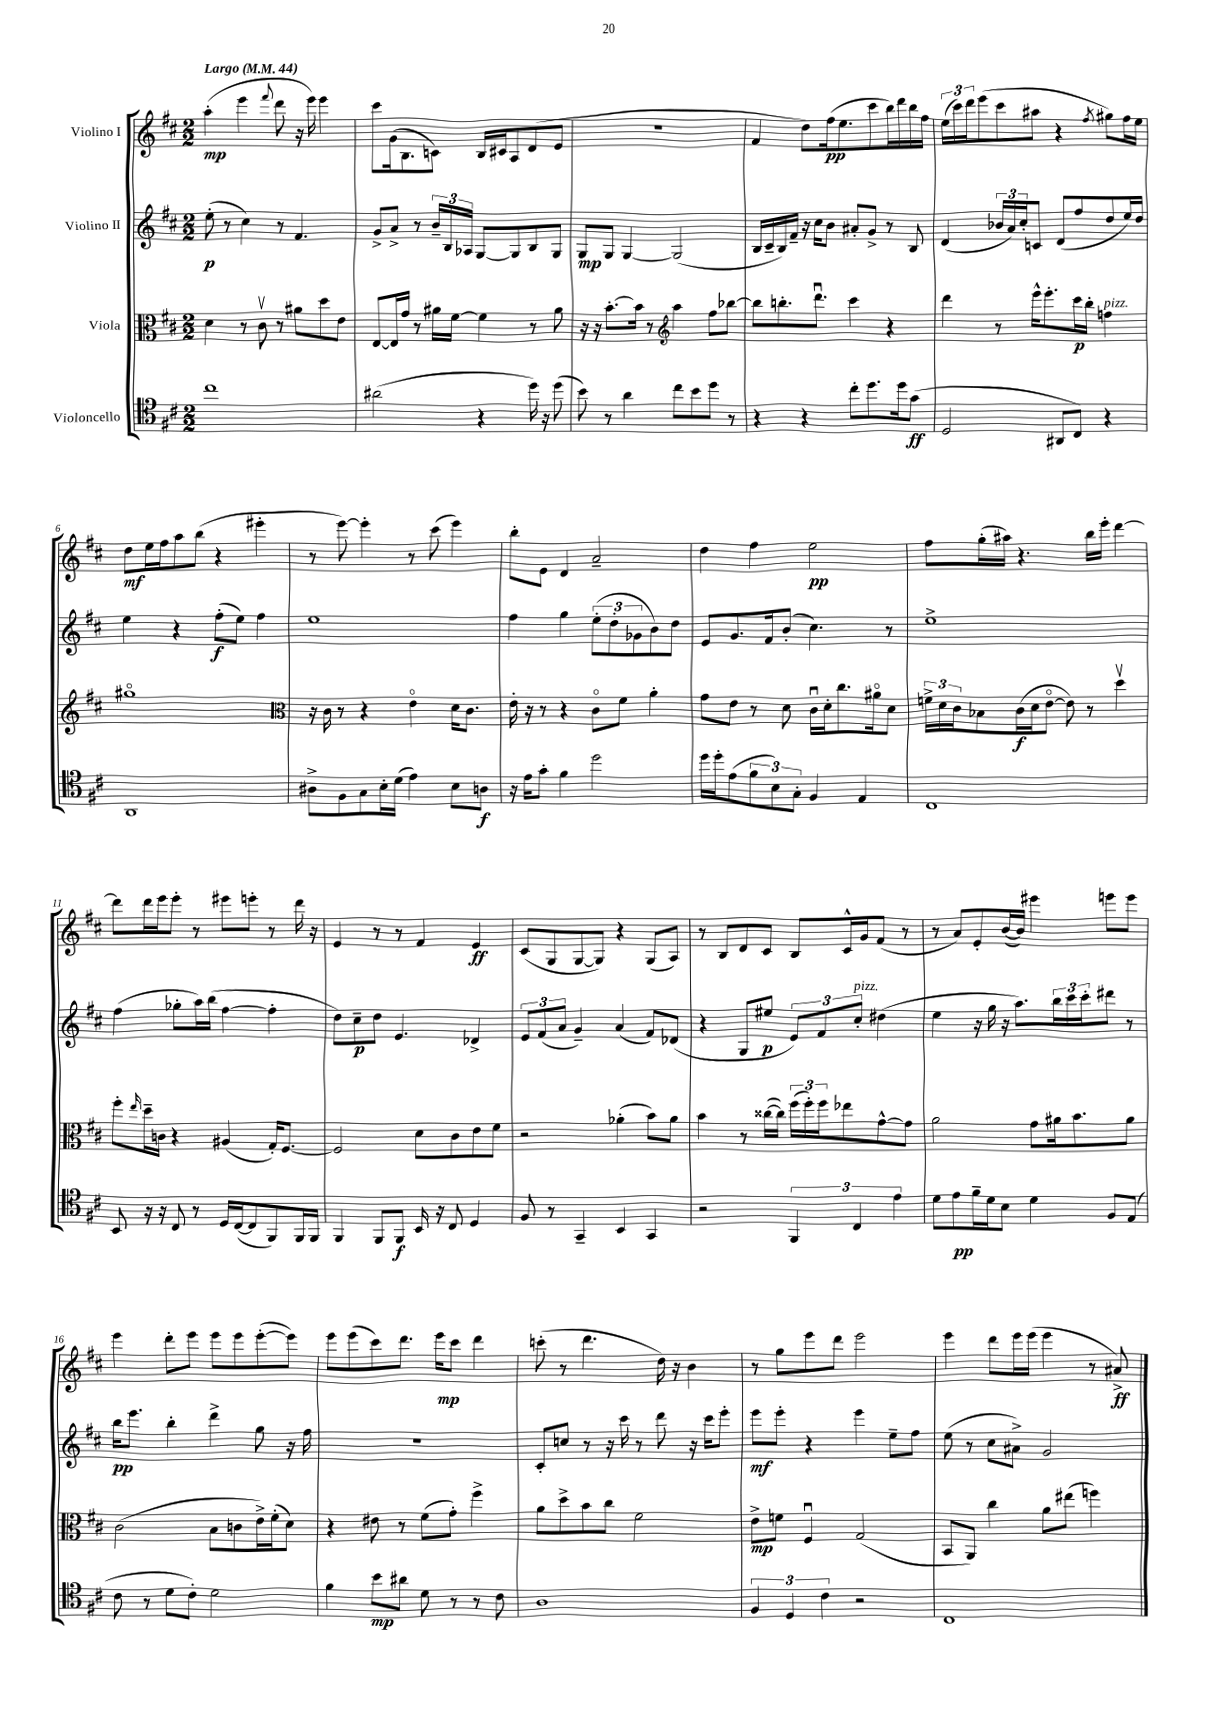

**kern	**dynam	**kern	**dynam	**kern	**dynam	**kern	**dynam
*part4	*part4	*part3	*part3	*part2	*part2	*part1	*part1
*staff4	*staff4	*staff3	*staff3	*staff2	*staff2	*staff1	*staff1
*I"Violoncello	*	*I"Viola	*	*I"Violino II	*	*I"Violino I	*
*clefC4	*	*clefC3	*	*clefG2	*	*clefG2	*
*k[f#c#]	*	*k[f#c#]	*	*k[f#c#]	*	*k[f#c#]	*
*M2/2	*	*M2/2	*	*M2/2	*	*M2/2	*
*MM44	*	*MM44	*	*MM44	*	*MM44	*
=1	=1	=1	=1	=1	=1	=1	=1
!	!	!	!	!	!	!LO:TX:a:B:t=Largo	!
1cc#	.	4d\	.	(8ee'\	p	(4aa'\	mp
.	.	.	.	8r	.	.	.
.	.	8r	.	4cc#\)	.	4eee\	.
.	.	8c#v\	.	.	.	.	.
.	.	.	.	.	.	8qqfff#/	.
.	.	8r	.	8r	.	8ddd\	.
.	.	8a#X\L	.	4.f#/	.	16r	.
.	.	.	.	.	.	16eee\)	.
.	.	8dd\	.	.	.	4eee\	.
.	.	8e\J	.	.	.	.	.
=2	=2	=2	=2	=2	=2	=2	=2
(2a#X\	.	[8E/L	.	8g^/L	.	8ccc#\L	.
.	.	16E/L]	.	8a^/J	.	(16g\k	.
.	.	16g/JJ	.	.	.	8.B\	.
.	.	8r	.	8r	.	.	.
.	.	16a#X\LL	.	24b~/LL	.	8cn\J)	.
.	.	.	.	24B/	.	.	.
.	.	[16f#\JJ	.	.	.	.	.
.	.	.	.	24A-X/JJ	.	.	.
4r	.	4f#\]	.	[8G/L	.	16B/LL	.
.	.	.	.	.	.	16c#X/J	.
.	.	.	.	8G/]	.	8A/	.
16dd\)	.	8r	.	8B/	.	(8d/	.
16r	.	.	.	.	.	.	.
(8dd\	.	8a#\	.	8G/J	.	8e/J	.
=3	=3	=3	=3	=3	=3	=3	=3
8b\)	.	16r	.	8G/L	mp	1r	.
.	.	16r	.	.	.	.	.
8r	.	[8.b'\L	.	8G/J	.	.	.
4a\	.	.	.	[4G/	.	.	.
.	.	16b\Jk]	.	.	.	.	.
.	.	8r	.	.	.	.	.
*	*	*clefG2	*	*	*	*	*
8cc#\L	.	4aa\	.	(2G/]	.	.	.
8b\	.	.	.	.	.	.	.
8dd\J	.	8ff#\L	.	.	.	.	.
8r	.	[8bb-X\J	.	.	.	.	.
=4	=4	=4	=4	=4	=4	=4	=4
4r	.	8bb-\L]	.	16B/LL	.	4f#/	.
.	.	.	.	16c#~/	.	.	.
.	.	8.bbn'\	.	16B/)	.	.	.
.	.	.	.	16f#~/JJ	.	.	.
4r	.	.	.	16r	.	8dd\L)	.
.	.	8.dddu\J	.	16cc#\KL	.	.	.
.	.	.	.	8b\J	.	(16ff#\k	pp
.	.	.	.	.	.	8.ee\	.
8cc#'\L	.	4ccc#\	.	8a#X'/L	.	.	.
8.dd\	.	.	.	8g^/J	.	8ccc#\	.
.	.	4r	.	8r	.	16bb\L)	.
16dd\k	.	.	.	.	.	16ddd\	.
(8g\J	ff	.	.	8B/	.	16bb\	.
.	.	.	.	.	.	16ff#\JJ	.
=5	=5	=5	=5	=5	=5	=5	=5
2D/	.	4ddd\	.	(4d/	.	(24ee\LL	.
.	.	.	.	.	.	24ccc#\)	.
.	.	.	.	.	.	24ddd\J	.
.	.	.	.	.	.	(8eee\	.
.	.	8r	.	24b-X/LL	.	8ccc#\	.
.	.	.	.	24a/)	.	.	.
.	.	.	.	24cc#'/J	.	.	.
.	.	16eee^^\KL	.	8cn/J	.	8aa#X\J	.
.	.	8.eee'\	.	.	.	.	.
8AA#X/L	.	.	.	(8d/L	.	4r	.
8C#/J)	.	16ccc#\L	p	8ff#/	.	.	.
.	.	16bb'\JJ	.	.	.	.	.
.	.	.	.	.	.	8qff#/	.
!	!	!LO:TX:a:i:t=pizz.	!	!	!	!	!
4r	.	4ffn\	.	8dd/	.	8gg#X\L)	.
.	.	.	.	16ee/L)	.	16ff#\L	.
.	.	.	.	16dd/JJ	.	16ee\JJ	.
!!LO:LB:g=z
=6	=6	=6	=6	=6	=6	=6	=6
1AA	.	1gg#X	.	4ee\	.	8dd\L	mf
.	.	.	.	.	.	16ee\L	.
.	.	.	.	.	.	16ff#\J	.
.	.	.	.	4r	.	8aa\	.
.	.	.	.	.	.	(8bb\J	.
.	.	.	.	(8ff#'\L	f	4r	.
.	.	.	.	8ee\J)	.	.	.
.	.	.	.	4ff#\	.	4eee#X'\	.
=7	=7	=7	=7	=7	=7	=7	=7
*	*	*clefC3	*	*	*	*	*
8A#X^\L	.	16r	.	1ee	.	8r	.
.	.	16c#\	.	.	.	.	.
8F#\	.	8r	.	.	.	[8eee\)	.
8G\	.	4r	.	.	.	4eee'\]	.
16B'\L	.	.	.	.	.	.	.
(16d\JJ	.	.	.	.	.	.	.
4e\)	.	4e\	.	.	.	8r	.
.	.	.	.	.	.	(8ccc#\	.
8B\L	.	16d\KL	.	.	.	4eee\)	.
.	.	8.c#\J	.	.	.	.	.
8An\J	f	.	.	.	.	.	.
=8	=8	=8	=8	=8	=8	=8	=8
16r	.	16e'\	.	4ff#\	.	8bb'\L	.
16e\KL	.	16r	.	.	.	.	.
8g'\J	.	8r	.	.	.	8e\J	.
4f#\	.	4r	.	4gg\	.	4d/	.
2dd\	.	8c#\L	.	(12ee'\L	.	2a~/	.
.	.	.	.	12dd'\	.	.	.
.	.	8f#\J	.	.	.	.	.
.	.	.	.	12g-X\	.	.	.
.	.	4a'\	.	8b\)	.	.	.
.	.	.	.	8dd\J	.	.	.
=9	=9	=9	=9	=9	=9	=9	=9
16dd\LL	.	8g\L	.	8e/L	.	4dd\	.
16dd'\J	.	.	.	.	.	.	.
(8e\	.	8e\J	.	8.g/	.	.	.
12f#\	.	8r	.	.	.	4ff#\	.
.	.	.	.	16f#/k	.	.	.
12B\)	.	.	.	.	.	.	.
.	.	8d\	.	(8b'/J	.	.	.
12G'\J	.	.	.	.	.	.	.
4F#/	.	16c#u\LL	.	4.cc#\)	.	2ee\	pp
.	.	16d'\J	.	.	.	.	.
.	.	8.cc#\	.	.	.	.	.
4E/	.	.	.	.	.	.	.
.	.	16a#X\k	.	.	.	.	.
.	.	8d\J	.	8r	.	.	.
=10	=10	=10	=10	=10	=10	=10	=10
1C#	.	24fn^\LL	.	1ee^	.	8ff#\L	.
.	.	24d\	.	.	.	.	.
.	.	24c#\J	.	.	.	.	.
.	.	8B-X\	.	.	.	(16gg'\L	.
.	.	.	.	.	.	16aa#X\JJ)	.
.	.	(16c#\L	f	.	.	4.r	.
.	.	16d\J	.	.	.	.	.
.	.	[8e\J	.	.	.	.	.
.	.	8e\])	.	.	.	.	.
.	.	8r	.	.	.	16bb\LL	.
.	.	.	.	.	.	16eee'\JJ	.
.	.	4ddv\	.	.	.	[4ddd\	.
!!LO:LB:g=z
=11	=11	=11	=11	=11	=11	=11	=11
8BB/	.	8ff#'\L	.	(4ff#\	.	8ddd\L]	.
.	.	16qqee/	.	.	.	.	.
16r	.	16dd~\L	.	.	.	16ddd\L	.
16r	.	16cn\JJ	.	.	.	16eee\J	.
8C#/	.	4r	.	8gg-X'\L	.	8eee'\J	.
8r	.	.	.	16aa\L)	.	8r	.
.	.	.	.	(16bb\JJ	.	.	.
16D/LL	.	(4A#X/	.	[4ff#\	.	8eee#X\L	.
([16C#/J	.	.	.	.	.	.	.
8C#/]	.	.	.	.	.	8eeen'\J	.
8FF#/)	.	16G'/KL)	.	4ff#'\]	.	8r	.
.	.	[8.F#/J	.	.	.	.	.
16FF#/L	.	.	.	.	.	16ddd\	.
16FF#/JJ	.	.	.	.	.	16r	.
=12	=12	=12	=12	=12	=12	=12	=12
4FF#/	.	2F#/]	.	8dd\L)	.	4e/	.
.	.	.	.	8cc#~\	p	.	.
8FF#/L	.	.	.	8dd\J	.	8r	.
8FF#/J	f	.	.	4.e/	.	8r	.
16BB/	.	8d\L	.	.	.	4f#/	.
16r	.	.	.	.	.	.	.
8C#/	.	8c#\	.	.	.	.	.
4D/	.	8e\	.	4d-X^/	.	4e/	ff
.	.	8f#\J	.	.	.	.	.
=13	=13	=13	=13	=13	=13	=13	=13
8F#/	.	2r	.	12e/L	.	(8c#/L	.
.	.	.	.	(12f#/	.	.	.
8r	.	.	.	.	.	8G/	.
.	.	.	.	12a/J	.	.	.
4GG~/	.	.	.	4g~/)	.	[8G/	.
.	.	.	.	.	.	8G/J])	.
4BB/	.	(4a-X'\	.	(4a/	.	4r	.
4GG/	.	8b\L)	.	8f#/L)	.	(8G/L	.
.	.	8a-\J	.	(8d-X/J	.	8A/J)	.
=14	=14	=14	=14	=14	=14	=14	=14
2r	.	4b\	.	4r	.	8r	.
.	.	.	.	.	.	8B/L	.
.	.	8r	.	8G/L	.	8d/	.
.	.	([16cc##X\LL	.	8ee#X/J	p	8c#/J	.
.	.	16cc##\JJ])	.	.	.	.	.
6FF#/	.	(24ff#\LL	.	12e/L)	.	8B/L	.
.	.	24ff#'\)	.	.	.	.	.
.	.	24ff#\J	.	12f#/	.	.	.
.	.	8ee-X\	.	.	.	16c#^^/L	.
!	!	!	!	!LO:TX:a:i:t=pizz.	!	!	!
6C#/	.	.	.	12cc#'/J	.	.	.
.	.	.	.	.	.	16g/J	.
.	.	[8g^^\	.	(4dd#X\	.	(8f#/J	.
6e\	.	.	.	.	.	.	.
.	.	8g\J]	.	.	.	8r	.
=15	=15	=15	=15	=15	=15	=15	=15
8d\L	.	2a\	.	4ee\	.	8r	.
8e\	pp	.	.	.	.	8a/L)	.
16f#~\L	.	.	.	16r	.	8e'/	.
16d\J	.	.	.	16gg\	.	.	.
8B\J	.	.	.	16r	.	([16b/L	.
.	.	.	.	8.aa\L)	.	16b/JJ])	.
4d\	.	8g\L	.	.	.	4eee#X\	.
.	.	16a#X\k	.	24bb\L	.	.	.
.	.	.	.	24ccc#\	.	.	.
.	.	8.b\	.	.	.	.	.
.	.	.	.	24ccc#'\J	.	.	.
8F#/L	.	.	.	8ddd#X\J	.	8eeen\L	.
(8E/J	.	8a#\J	.	8r	.	8eee\J	.
!!LO:LB:g=z
=16	=16	=16	=16	=16	=16	=16	=16
8c#\	.	(2c#\	.	16bb\KL	pp	4eee\	.
.	.	.	.	8.eee\J	.	.	.
8r	.	.	.	.	.	.	.
8d\L	.	.	.	4bb'\	.	8ddd'\L	.
8c#'\J)	.	.	.	.	.	8eee\J	.
2d\	.	8B\L	.	4ddd^\	.	8eee\L	.
.	.	8cn\	.	.	.	8eee\	.
.	.	16e^\L)	.	8gg\	.	([8eee'\	.
.	.	(16f#'\J	.	.	.	.	.
.	.	8d\J)	.	16r	.	8eee\J])	.
.	.	.	.	16ff#\	.	.	.
=17	=17	=17	=17	=17	=17	=17	=17
4f#\	.	4r	.	1r	.	8eee\L	.
.	.	.	.	.	.	(8eee\	.
8b\L	mp	8e#X\	.	.	.	8ccc#\)	.
8a#X\J	.	8r	.	.	.	8.ddd\J	.
8d\	.	(8f#\L	.	.	.	.	.
.	.	.	.	.	.	16eee\KL	mp
8r	.	8g'\J)	.	.	.	8ccc#\J	.
8r	.	4ff#^\	.	.	.	4ddd\	.
8c#\	.	.	.	.	.	.	.
=18	=18	=18	=18	=18	=18	=18	=18
1A	.	8a\L	.	8c#'/L	.	(8cccn'\	.
.	.	8dd^\	.	8ccn/J	.	8r	.
.	.	8b\	.	8r	.	4.ddd\	.
.	.	8cc#\J	.	16r	.	.	.
.	.	.	.	16ccc#\	.	.	.
.	.	2f#\	.	8r	.	.	.
.	.	.	.	8ddd\	.	16dd\)	.
.	.	.	.	.	.	16r	.
.	.	.	.	16r	.	4b\	.
.	.	.	.	16ccc#\KL	.	.	.
.	.	.	.	8eee'\J	.	.	.
=19	=19	=19	=19	=19	=19	=19	=19
6F#/	.	8e^\L	mp	8eee\L	mf	8r	.
.	.	8fn\J	.	8eee'\J	.	8gg\L	.
6D/	.	.	.	.	.	.	.
.	.	4F#u/	.	4r	.	8eee\	.
6c#\	.	.	.	.	.	.	.
.	.	.	.	.	.	8ddd\J	.
2r	.	(2G/	.	4eee\	.	2eee\	.
.	.	.	.	8ee~\L	.	.	.
.	.	.	.	8ff#\J	.	.	.
=20	=20	=20	=20	=20	=20	=20	=20
1C#	.	8BB/L	.	(8ee\	.	4eee\	.
.	.	8AA/J)	.	8r	.	.	.
.	.	4cc#\	.	8cc#\L	.	8ddd\L	.
.	.	.	.	8a#X^\J)	.	16eee\L	.
.	.	.	.	.	.	(16eee\JJ	.
.	.	8a\L	.	2g/	.	4eee\	.
.	.	(8ee#X\J	.	.	.	.	.
.	.	4ffn\)	.	.	.	8r	.
.	.	.	.	.	.	8a#X^/)	ff
==	==	==	==	==	==	==	==
*-	*-	*-	*-	*-	*-	*-	*-
